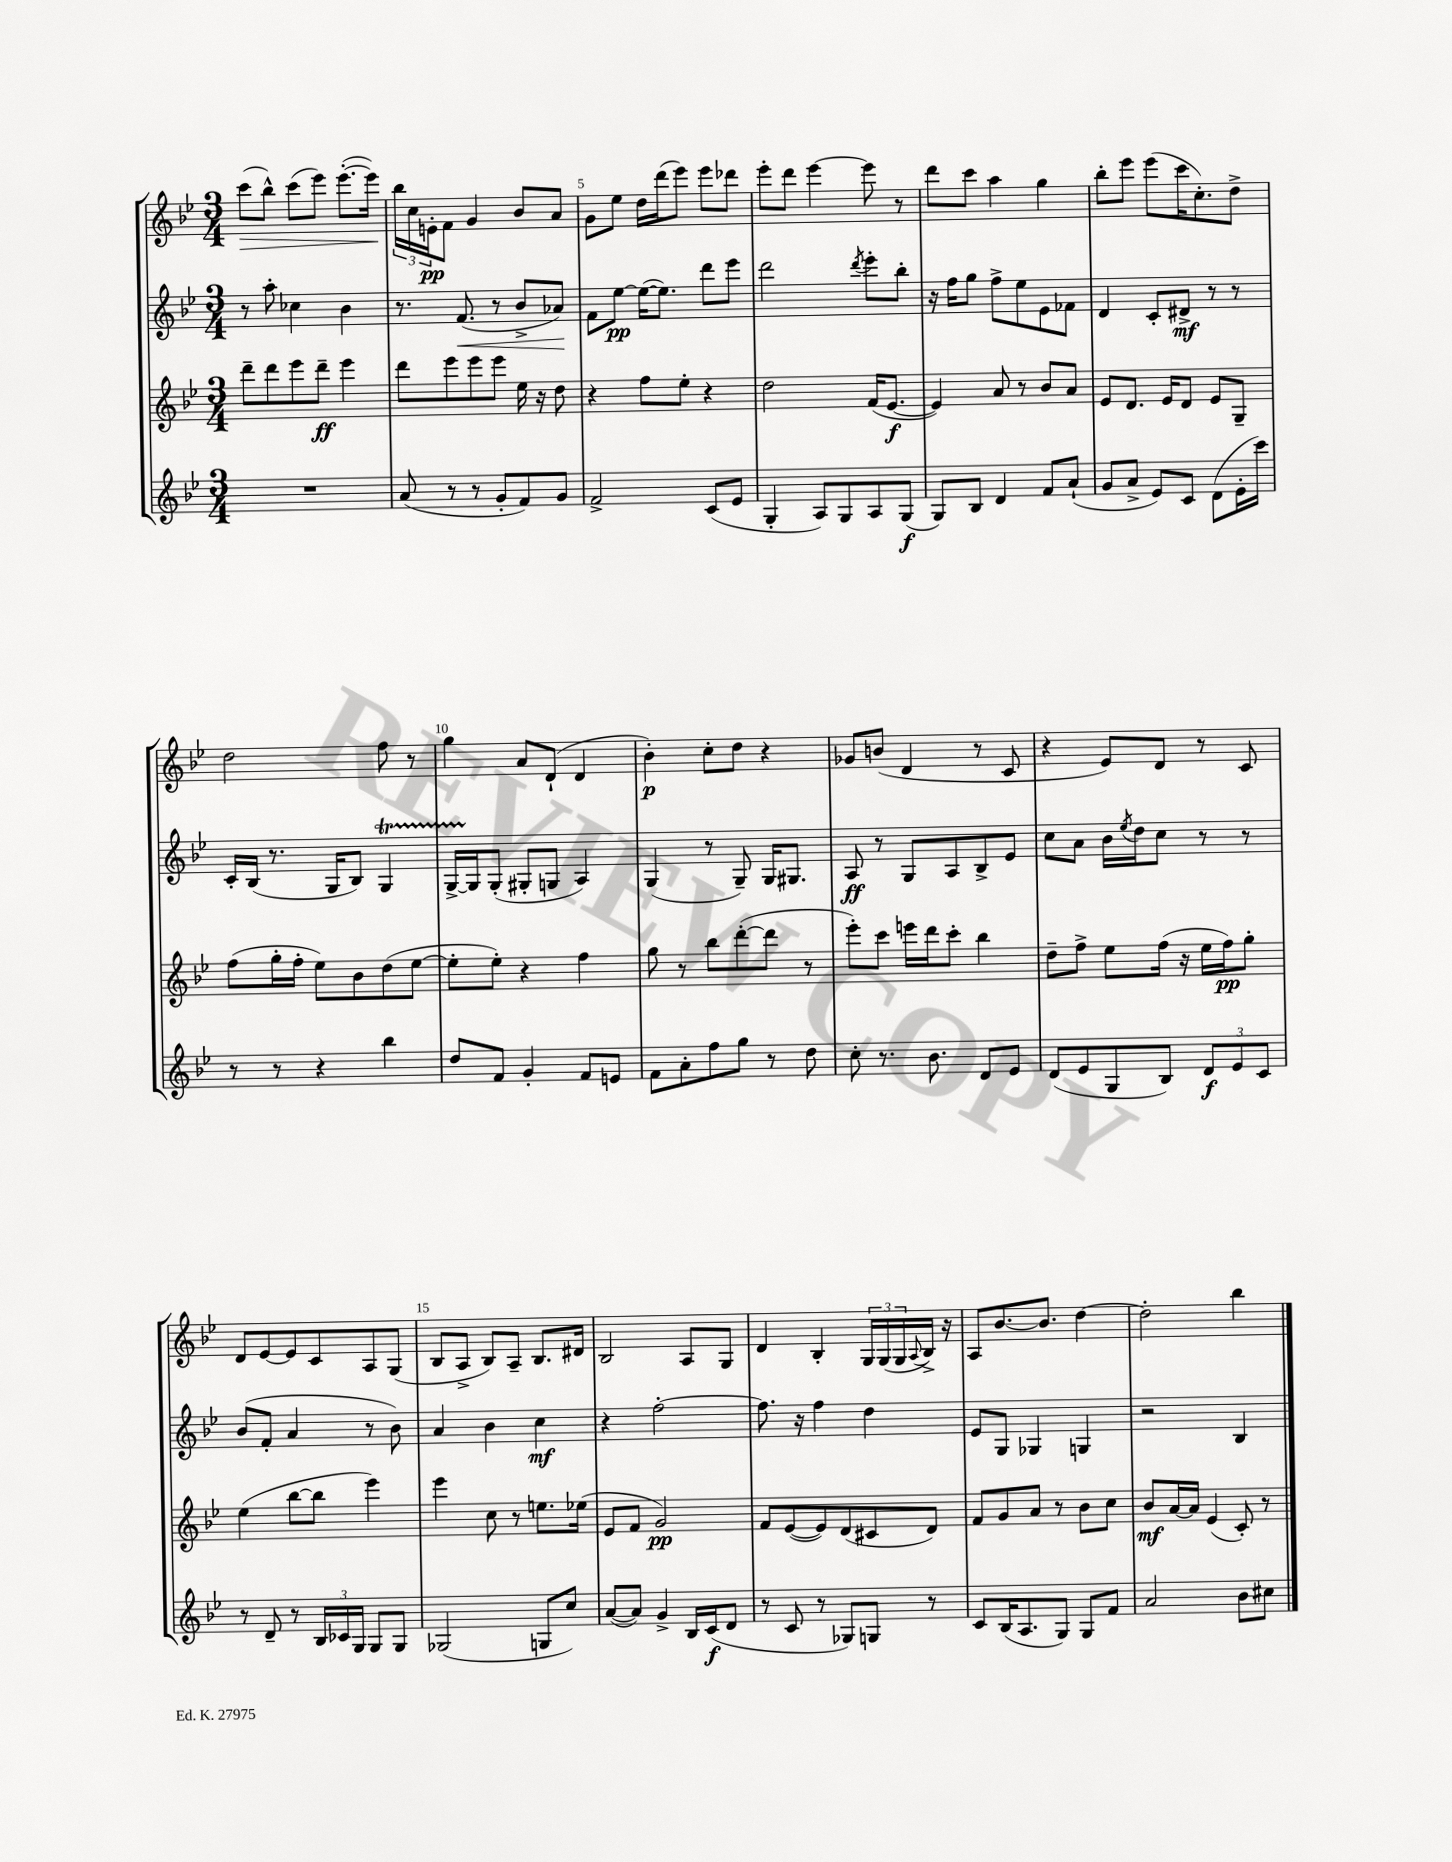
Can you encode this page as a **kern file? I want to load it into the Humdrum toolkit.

**kern	**kern	**kern	**kern
*staff4	*staff3	*staff2	*staff1
*clefG2	*clefG2	*clefG2	*clefG2
*k[b-e-]	*k[b-e-]	*k[b-e-]	*k[b-e-]
*M3/4	*M3/4	*M3/4	*M3/4
2.r	8ddd~	8r	(8ccc
.	8ddd	8aa'	8bb-^^)
.	8eee-	4cc-	(8ccc
.	8ddd~	.	8eee-)
.	4eee-	4b-	([8.eee-'
.	.	.	16eee-])
=	=	=	=
(8a	8ddd	8.r	24bb-
.	.	.	24cc
.	.	.	24e'
8r	8eee-	.	8f
.	.	(8.f	.
8r	8eee-	.	4g
8g'	8eee-	8r	.
8f)	16ee-	8b-^	8b-
.	16r	.	.
8g	8dd	8a-)	8a
=	=	=	=
2f^	4r	8f	8g
.	.	[8ee-	8ee-
.	8ff	(16ee-_	16dd
.	.	8.ee-])	(16ddd
.	8ee-'	.	8eee-)
(8c	4r	8ddd	8eee-
8e-	.	8eee-	8ddd-
=	=	=	=
4G'	2dd	2ddd	8eee-'
.	.	.	8ddd
8A)	.	.	[4eee-
8G	.	.	.
.	.	8qddd	.
8A	(16f	8eee-'	8eee-]
.	[8.e-	.	.
(8G	.	8bb-'	8r
=	=	=	=
8G)	4e-])	16r	8ddd
.	.	16ff	.
8B-	.	8gg	8ccc
4d	8a	8ff^	4aa
.	8r	8ee-	.
8f	8b-	8e-	4gg
(8a`	8a	8f-	.
=	=	=	=
8g	8e-	4d	8bb-'
8a^	8.d	.	8eee-
8e-)	.	8c'	(8eee-
.	16e-	.	.
8c	8d	8d#^	16ccc
.	.	.	8.cc')
(8d	8e-	8r	.
16e-'	8G~	8r	8dd^
16ccc)	.	.	.
=	=	=	=
8r	(8ff	16c'	2dd
.	.	(16B-	.
8r	16gg'	8.r	.
.	16ff'	.	.
4r	8ee-)	.	.
.	.	16G	.
.	8b-	8B-)	.
4bb-	(8dd	4G	8ff
.	[8ee-	.	8r
=	=	=	=
8dd	8ee-']	[16G^	4gg
.	.	16G]	.
8f	8ee-')	(8G'	.
4g'	4r	8G#'	8a
.	.	8G	(8d`
8f	4ff	4A)	4d
8e	.	.	.
=	=	=	=
8f	8gg	(4G	4b-')
8a'	8r	.	.
8ff	8bb-	8r	8cc'
8gg	([8ddd'	8G~)	8dd
8r	8ddd]	16G	4r
.	.	8.G#	.
8dd	8r	.	.
=	=	=	=
8cc'	8eee-')	8A	8g-
8.r	8ccc	8r	(8b
.	16eee	8G	4d
8.b-	16ddd	.	.
.	8ccc'	8A	.
8d	4bb-	8B-^	8r
8e-	.	8e-	8c
=	=	=	=
(8d	8dd~	8cc	4r
8e-	8ff^	8a	.
8G	8ee-	16b-	8e-)
.	.	8qee-	.
.	.	16dd	.
8B-)	(16ff	8cc	8d
.	16r	.	.
12d	16ee-	8r	8r
.	16ff)	.	.
12e-	.	.	.
.	8gg'	8r	8c
12c	.	.	.
=	=	=	=
8r	(4ee-	(8b-	8d
8d~	.	8f'	[8e-
8r	[8bb-	4a	8e-]
24B-	8bb-]	.	8c
24c-	.	.	.
24G	.	.	.
8G	4eee-)	8r	8A
8G	.	8b-)	(8G
=	=	=	=
(2G-	4eee-	4a	8B-
.	.	.	8A^
.	8cc	4b-	8B-)
.	8r	.	8A~
8G	8.ee	4cc	8.B-
8cc)	.	.	.
.	(16ee-	.	16d#
=	=	=	=
([8a	8e-	4r	2B-
8a])	8f	.	.
4g^	2g)	[2ff'	.
16B-	.	.	8A
(16c	.	.	.
8d	.	.	8G
=	=	=	=
8r	8f	8.ff]	4d
8c	([8e-	.	.
.	.	16r	.
8r	8e-])	4ff	4B-'
8G-)	(8d	.	.
8G	8c#	4dd	24G
.	.	.	(24G
.	.	.	24G
.	.	.	8qqA
8r	8d)	.	16B-^)
.	.	.	16r
=	=	=	=
8c	8f	8e-	8A
(16B-	8g	8G	[8.b-
8.A	.	.	.
.	8a	4G-	.
.	.	.	8.b-]
8G)	8r	.	.
8G	8b-	4G	[4dd
8f	8cc	.	.
=	=	=	=
2a	8b-	2r	2dd']
.	[16a	.	.
.	16a]	.	.
.	(4e-	.	.
8b-	8c')	4B-	4bb-
8cc#	8r	.	.
==	==	==	==
*-	*-	*-	*-
